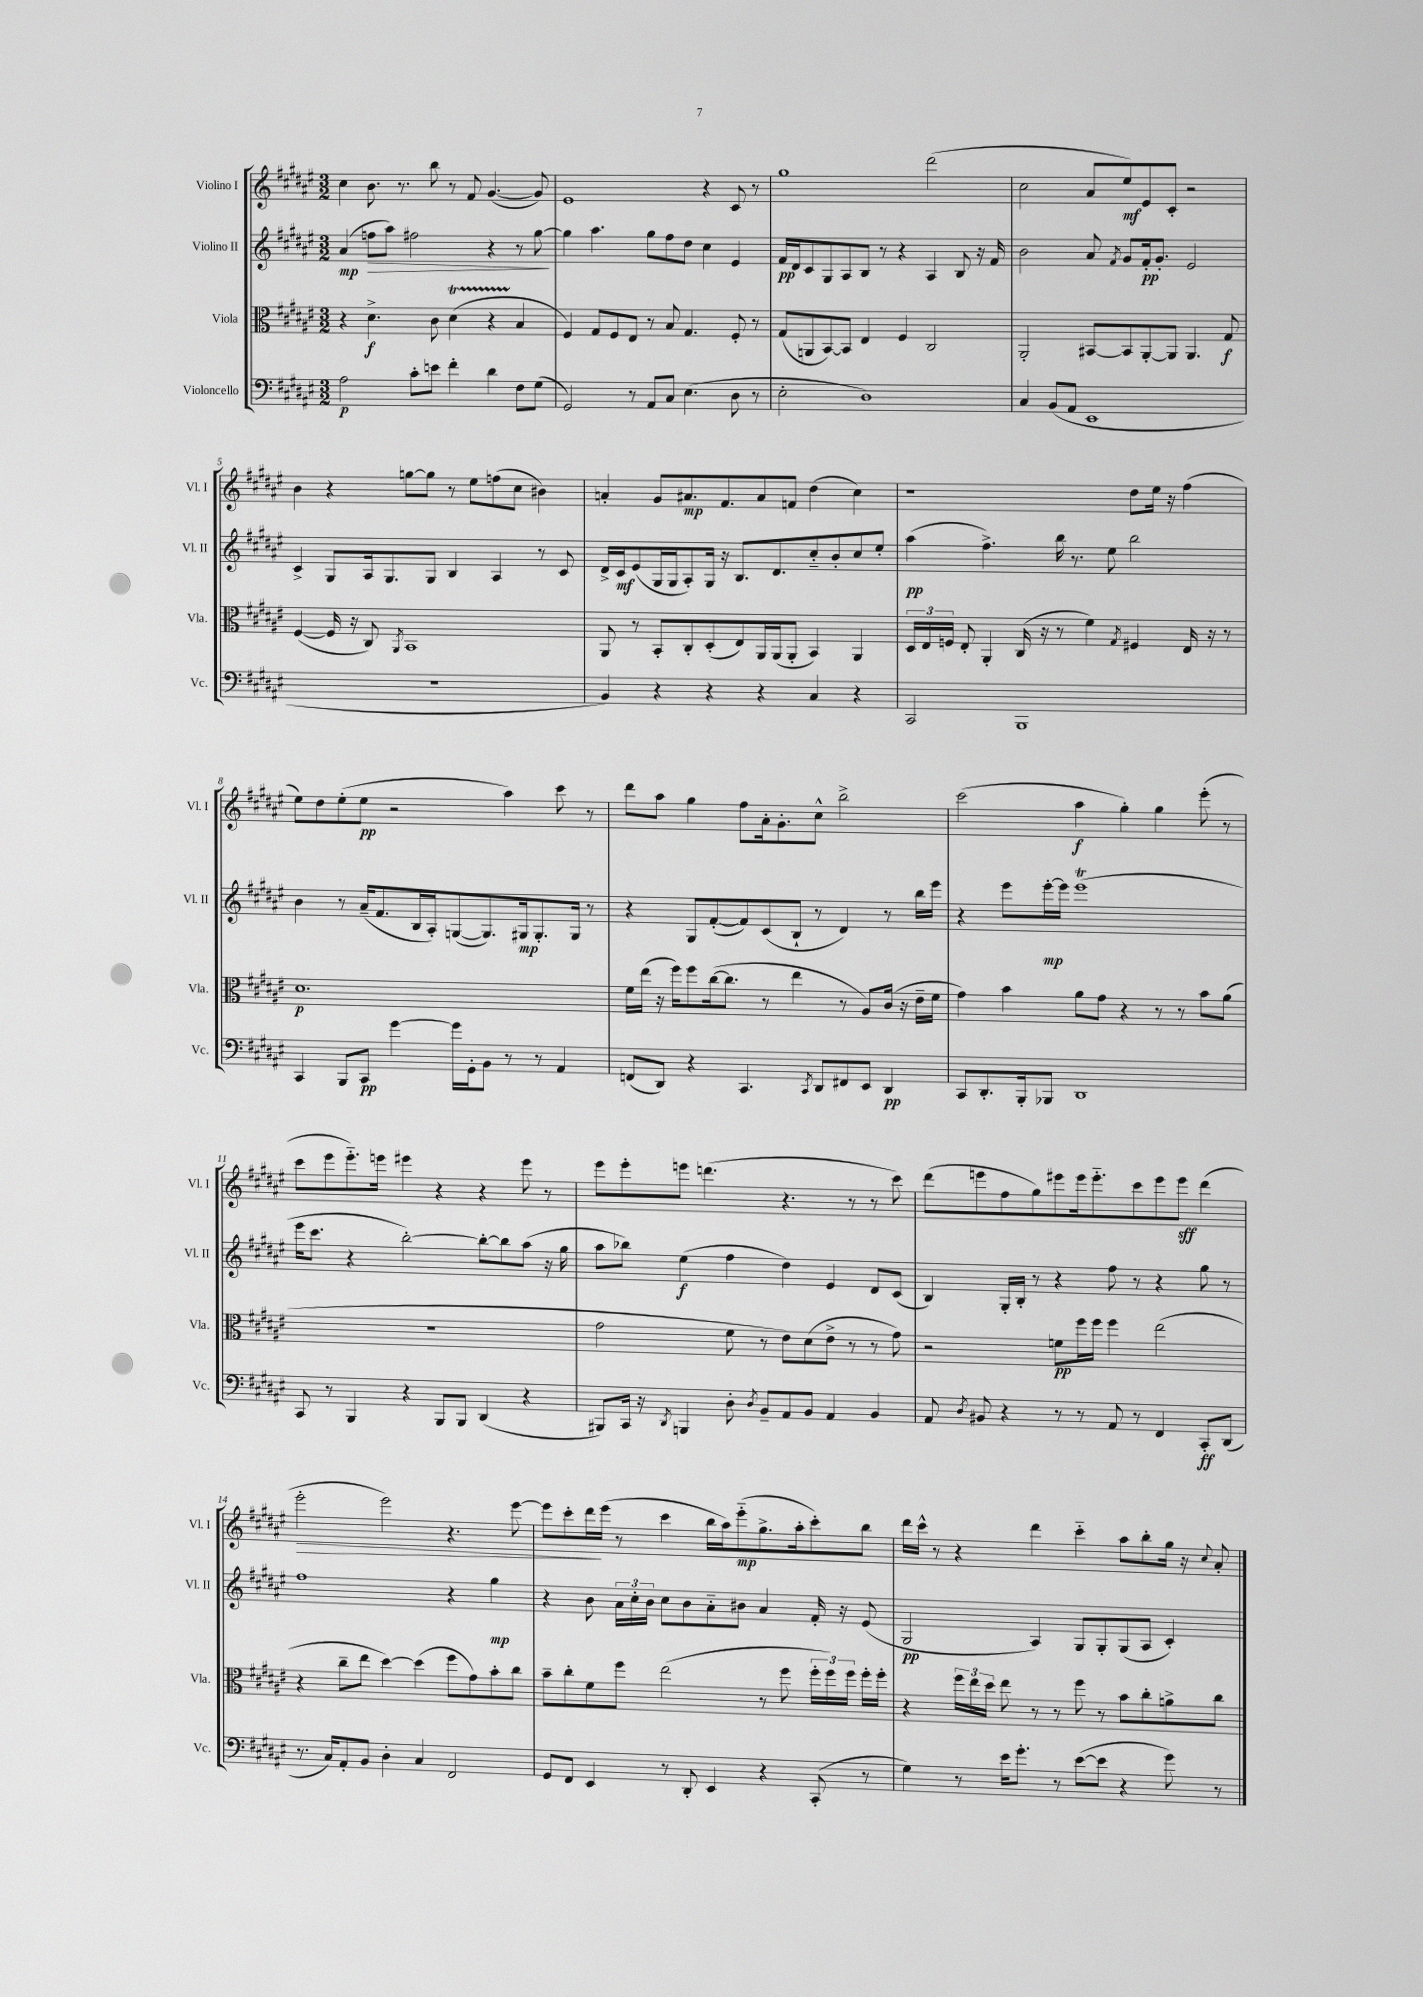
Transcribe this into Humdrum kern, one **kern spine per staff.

**kern	**dynam	**kern	**dynam	**kern	**dynam	**kern	**dynam
*part4	*part4	*part3	*part3	*part2	*part2	*part1	*part1
*staff4	*staff4	*staff3	*staff3	*staff2	*staff2	*staff1	*staff1
*I"Violoncello	*	*I"Viola	*	*I"Violino II	*	*I"Violino I	*
*I'Vc.	*	*I'Vla.	*	*I'Vl. II	*	*I'Vl. I	*
*clefF4	*	*clefC3	*	*clefG2	*	*clefG2	*
*k[f#c#g#d#a#e#]	*	*k[f#c#g#d#a#e#]	*	*k[f#c#g#d#a#e#]	*	*k[f#c#g#d#a#e#]	*
*M3/2	*	*M3/2	*	*M3/2	*	*M3/2	*
=1	=1	=1	=1	=1	=1	=1	=1
2A#\	p	4r	.	(4a#/	mp	4cc#\	.
!	!	!	!	!	!LO:HP:b	!	!
.	.	4.d#^\	f	8ffn\L	>	8.b\	.
.	.	.	.	8aa#\J)	.	.	.
.	.	.	.	.	.	8.r	.
8c#'\L	.	.	.	2ff#X\	.	.	.
8en\J	.	8c#\	.	.	.	8bb\	.
4f#'\	.	(4d#T\	.	.	.	8r	.
.	.	.	.	.	.	8f#/	.
4d#\	.	4r	.	4r	.	([4.g#/	.
8F#\L	.	4B/	.	8r	.	.	.
(8G#\J	.	.	.	[8gg#\	.	8g#/])	.
.	.	.	.	.	]	.	.
=2	=2	=2	=2	=2	=2	=2	=2
2GG#/)	.	4F#/)	.	4gg#\]	.	1e#	.
.	.	8G#/L	.	4.aa#\	.	.	.
.	.	8F#/	.	.	.	.	.
8r	.	8E#/J	.	.	.	.	.
8AA#/L	.	8r	.	8gg#\L	.	.	.
8C#/J	.	8B/	.	8ff#\	.	.	.
(4.E#\	.	4.G#/	.	8dd#\J	.	.	.
.	.	.	.	4cc#\	.	4r	.
8D#\	.	8F#'/	.	4e#/	.	8c#/	.
8r	.	8r	.	.	.	8r	.
=3	=3	=3	=3	=3	=3	=3	=3
2E#'\	.	(8G#/L	.	16f#/LL	pp	1gg#	.
.	.	.	.	16d#/J	.	.	.
.	.	8AAn/	.	8c#/	.	.	.
.	.	[8BB/)	.	8G#/	.	.	.
.	.	8BB/J]	.	8A#/	.	.	.
1D#)	.	4E#/	.	8B/J	.	.	.
.	.	.	.	8r	.	.	.
.	.	4F#/	.	4r	.	.	.
.	.	2C#/	.	4A#/	.	(2ddd#\	.
.	.	.	.	8B/	.	.	.
.	.	.	.	16r	.	.	.
.	.	.	.	16f#/	.	.	.
=4	=4	=4	=4	=4	=4	=4	=4
4C#/	.	2AA#'/	.	2b\	.	2cc#\	.
(8BB/L	.	.	.	.	.	.	.
8AA#/J	.	.	.	.	.	.	.
1EE#	.	[8BB#X/L	.	8a#/	.	8a#/L	.
.	.	.	.	8qf#/	.	.	.
.	.	8BB#/]	.	8g#/L	.	8ee#/)	mf
.	.	[8AA#'/	.	16f#'/k	pp	8e#/	.
.	.	.	.	8.g#'/J	.	.	.
.	.	8AA#/J]	.	.	.	8c#'/J	.
.	.	4.AA#/	.	2e#/	.	2r	.
.	.	8G#/	f	.	.	.	.
!!LO:LB:g=z
=5	=5	=5	=5	=5	=5	=5	=5
1.r	.	([4F#/	.	4c#^/	.	4b\	.
.	.	16F#/]	.	8G#/L	.	4r	.
.	.	16r	.	.	.	.	.
.	.	8C#/)	.	16A#/k	.	.	.
.	.	.	.	8.G#/	.	.	.
.	.	8qAA#/	.	.	.	.	.
.	.	1BB	.	.	.	[8ggn\L	.
.	.	.	.	8G#/J	.	8gg\J]	.
.	.	.	.	4B/	.	8r	.
.	.	.	.	.	.	8ee#\L	.
.	.	.	.	4A#/	.	(8ffn\	.
.	.	.	.	.	.	8cc#\J	.
.	.	.	.	8r	.	4b#X\)	.
.	.	.	.	8c#/	.	.	.
=6	=6	=6	=6	=6	=6	=6	=6
4BB/)	.	8AA#/	.	16d#^/LL	.	4an'/	.
.	.	.	.	16c#/J	mf	.	.
.	.	8r	.	(8e#/	.	.	.
4r	.	8BB'/L	.	16G#/L	.	8g#/L	.
.	.	.	.	16G#/J	.	.	.
.	.	8C#'/	.	8A#'/)	.	8.a#X/	mp
4r	.	(8D#'/	.	16G#/Jk	.	.	.
.	.	.	.	16r	.	8.f#/	.
.	.	8E#/)	.	8.B/L	.	.	.
4r	.	16AA#/L	.	.	.	8a#/	.
.	.	(16AA#/J	.	8.d#/	.	.	.
.	.	8AA#'/J	.	.	.	8fn/J	.
4C#/	.	4BB/)	.	8cc#/	.	(4dd#\	.
.	.	.	.	8b'/	.	.	.
4r	.	4AA#/	.	8cc#/	.	4cc#\)	.
.	.	.	.	8ee#'/J	.	.	.
=7	=7	=7	=7	=7	=7	=7	=7
2CC#/	.	24D#/LL	.	(4aa#\	pp	1r	.
.	.	24E#/	.	.	.	.	.
.	.	24Fn/JJ	.	.	.	.	.
.	.	8E#'/	.	.	.	.	.
.	.	4AA#'/	.	4.ff#^\)	.	.	.
1BBB	.	(16C#/	.	.	.	.	.
.	.	16r	.	.	.	.	.
.	.	8r	.	16bb\	.	.	.
.	.	.	.	8.r	.	.	.
.	.	4f#\)	.	.	.	.	.
.	.	.	.	8ee#\	.	.	.
.	.	8qG#/	.	.	.	.	.
.	.	4F#X/	.	2bb\	.	8dd#\L	.
.	.	.	.	.	.	16ee#\Jk	.
.	.	.	.	.	.	16r	.
.	.	16E#/	.	.	.	(4ff#\	.
.	.	16r	.	.	.	.	.
.	.	8r	.	.	.	.	.
!!LO:LB:g=z
=8	=8	=8	=8	=8	=8	=8	=8
4CC#/	.	1.d#	p	4b\	.	8ee#\L)	.
.	.	.	.	.	.	8dd#\	.
8BBB/L	.	.	.	8r	.	(8ee#'\	.
8CC#/J	pp	.	.	(16a#~/KL	.	8ee#\J	pp
.	.	.	.	8.f#/	.	.	.
[4g#\	.	.	.	.	.	2r	.
.	.	.	.	16B/L	.	.	.
.	.	.	.	16A#'/J)	.	.	.
16g#\LL]	.	.	.	([8Gn/	.	.	.
16GG#'\J	.	.	.	.	.	.	.
8BB\J	.	.	.	8.G/])	.	.	.
8r	.	.	.	.	.	4aa#\)	.
.	.	.	.	16G#X/k	mp	.	.
8r	.	.	.	8.G#'/	.	.	.
4AA#/	.	.	.	.	.	8ccc#\	.
.	.	.	.	16G#/Jk	.	.	.
.	.	.	.	8r	.	8r	.
=9	=9	=9	=9	=9	=9	=9	=9
(8FFn/L	.	16f#\LL	.	4r	.	8ddd#\L	.
.	.	(16ee#\JJ	.	.	.	.	.
8DD#/J)	.	16r	.	.	.	8aa#\J	.
.	.	16ff#\KL)	.	.	.	.	.
4r	.	8ff#\	.	8G#/L	.	4gg#\	.
.	.	([16cc#\k	.	([8f#'/	.	.	.
.	.	8.cc#\J]	.	.	.	.	.
4.CC#/	.	.	.	8f#/])	.	8ff#\L	.
.	.	8r	.	(8c#/	.	16a#'\k	.
.	.	.	.	.	.	8.g#'\	.
.	.	4ee#\	.	8B`/J	.	.	.
8qCC#/	.	.	.	.	.	.	.
8DD#/L	.	.	.	8r	.	8cc#^^\J	.
8FF#X/	.	8r	.	4d#/)	.	2bb^\	.
8EE#/J	.	8A#/L)	.	.	.	.	.
4DD#/	pp	(16c#/Jk	.	8r	.	.	.
.	.	16r	.	.	.	.	.
.	.	16e#~\LL	.	16bb\LL	.	.	.
.	.	16f#\JJ	.	16eee#\JJ	.	.	.
=10	=10	=10	=10	=10	=10	=10	=10
8CC#/L	.	4g#\)	.	4r	.	(2ccc#\	.
8.DD#'/	.	.	.	.	.	.	.
.	.	4b\	.	8eee#\L	.	.	.
16BBB'/k	.	.	.	.	.	.	.
8BBB-X/J	.	.	.	[16eee#'\L	mp	.	.
.	.	.	.	16eee#\JJ]	.	.	.
1DD#	.	8a#\L	.	(1eee#t	.	4aa#\	f
.	.	8g#\J	.	.	.	.	.
.	.	4r	.	.	.	4gg#'\)	.
.	.	8r	.	.	.	4gg#\	.
.	.	8r	.	.	.	.	.
.	.	8b\L	.	.	.	(8eee#'\	.
.	.	(8a#\J	.	.	.	8r	.
!!LO:LB:g=z
=11	=11	=11	=11	=11	=11	=11	=11
8CC#/	.	1.r	.	16eee#\KL	.	8ccc#\L	.
.	.	.	.	8.ccc#\J	.	.	.
8r	.	.	.	.	.	8eee#\	.
4BBB/	.	.	.	4r	.	8.eee#\)	.
.	.	.	.	.	.	16eeen\Jk	.
4r	.	.	.	[2bb'\)	.	4eee#X\	.
8BBB/L	.	.	.	.	.	4r	.
8BBB/J	.	.	.	.	.	.	.
(4DD#/	.	.	.	8bb'\L_	.	4r	.
.	.	.	.	8bb\]	.	.	.
4r	.	.	.	(8aa#\J	.	8eee#\	.
.	.	.	.	16r	.	8r	.
.	.	.	.	16gg#\	.	.	.
=12	=12	=12	=12	=12	=12	=12	=12
8BBB#X/L)	.	2g#\	.	8aa#\L	.	8eee#\L	.
16CC#/Jk	.	.	.	8bb-X\J)	.	8eee#'\	.
16r	.	.	.	.	.	.	.
8qDD#/	.	.	.	.	.	.	.
4BBBn/	.	.	.	(4ee#\	f	8eeen\J	.
.	.	.	.	.	.	(4.dddn\	.
8D#'\	.	8f#\	.	4ff#\	.	.	.
8qD#/	.	.	.	.	.	.	.
8BB~/L	.	8r	.	.	.	.	.
8AA#/	.	8e#\L)	.	4dd#\)	.	4.r	.
8BB/J	.	(8d#\	.	.	.	.	.
4AA#/	.	8e#^\J	.	4e#/	.	.	.
.	.	8r	.	.	.	8r	.
4BB/	.	8r	.	8d#/L	.	8r	.
.	.	8g#\)	.	(8c#/J	.	8ccc#\)	.
=13	=13	=13	=13	=13	=13	=13	=13
8AA#/	.	2r	.	4B/)	.	(8ddd#\L	.
8qD#/	.	.	.	.	.	.	.
8BB#X/	.	.	.	.	.	8eeen\	.
4r	.	.	.	16G#'/LL	.	8ff#\	.
.	.	.	.	16B'/JJ	.	.	.
.	.	.	.	8r	.	8gg#\)	.
8r	.	8fn\L	pp	4r	.	8eee#X\	.
8r	.	16ff#\L	.	.	.	16eee#\k	.
.	.	16ff#\JJ	.	.	.	8.eee#\	.
8AA#/	.	4ff#\	.	8ff#\	.	.	.
8r	.	.	.	8r	.	8ccc#\	.
4FF#/	.	(2ee#\	.	4r	.	8eee#\	.
.	.	.	.	.	.	8eee#\J	sff
8CC#'/L	ff	.	.	8gg#\	.	(4ddd#\	.
(8DD#/J	.	.	.	8r	.	.	.
!!LO:LB:g=z
=14	=14	=14	=14	=14	=14	=14	=14
!	!	!	!	!	!	!	!LO:HP:b
8.r	.	4r	.	1ff#	.	2eee#'\	>
16C#/KL)	.	.	.	.	.	.	.
8AA#'/	.	8cc#~\L	.	.	.	.	.
8BB/J	.	8ee#\J	.	.	.	.	.
4D#'\	.	[4dd#\)	.	.	.	2eee#\)	.
4C#/	.	(4dd#\]	.	.	.	.	.
2FF#/	.	8ff#\L	.	4r	.	4.r	.
.	.	8g#\)	.	.	.	.	.
.	.	8b'\	.	4gg#\	mp	.	.
.	.	8cc#\J	.	.	.	[8eee#\	.
=15	=15	=15	=15	=15	=15	=15	=15
8GG#/L	.	8b~\L	.	4r	.	8eee#\L]	.
8FF#/J	.	8cc#'\	.	.	.	8ccc#'\	.
4EE#/	.	8f#\	.	8b\	.	16ddd#\L	.
.	.	.	.	.	.	(16eee#\JJ	]
.	.	8ff#\J	.	24a#\LL	.	8r	.
.	.	.	.	24cc#'\	.	.	.
.	.	.	.	24b\JJ	.	.	.
8r	.	(2ee#\	.	8cc#\L	.	4ccc#\	.
8DD#'/	.	.	.	8b\	.	.	.
4EE#/	.	.	.	8a#\	.	16bb\LL	.
.	.	.	.	.	.	16aa#\J)	.
.	.	.	.	8b#X\J	.	(8eee#\	mp
4r	.	8r	.	4a#/	.	8.gg#^\	.
.	.	8ff#\	.	.	.	.	.
.	.	.	.	.	.	16aa#'\k	.
(8CC#'/	.	24ff#'\LL	.	16f#'/	.	8ccc#'\)	.
.	.	24ff#\)	.	.	.	.	.
.	.	.	.	16r	.	.	.
.	.	24ff#\JJ	.	.	.	.	.
8r	.	16ff#'\LL	.	(8e#/	.	8bb\J	.
.	.	16ff#'\JJ	.	.	.	.	.
=16	=16	=16	=16	=16	=16	=16	=16
4G#\)	.	4r	.	2G#/	pp	16ddd#\LL	.
.	.	.	.	.	.	16ccc#^^\JJ	.
.	.	.	.	.	.	8r	.
8r	.	24ff#\LL	.	.	.	4r	.
.	.	24ee#\	.	.	.	.	.
.	.	24dd#\JJ	.	.	.	.	.
16e#\KL	.	8ee#\	.	.	.	.	.
8.g#'\J	.	.	.	.	.	.	.
.	.	8r	.	4A#/)	.	4ddd#\	.
8r	.	8r	.	.	.	.	.
([8e#\L	.	8ff#\	.	8G#/L	.	4ccc#\	.
8e#\J]	.	8r	.	8G#'/	.	.	.
4r	.	8b\L	.	(8G#/	.	8aa#\L	.
.	.	8cc#'\	.	8A#/J	.	8bb'\	.
8g#\)	.	8an^\	.	4c#'/)	.	16gg#\Jk	.
.	.	.	.	.	.	16r	.
.	.	.	.	.	.	8qqcc#/	.
8r	.	8cc#\J	.	.	.	8a#'/	.
==	==	==	==	==	==	==	==
*-	*-	*-	*-	*-	*-	*-	*-
